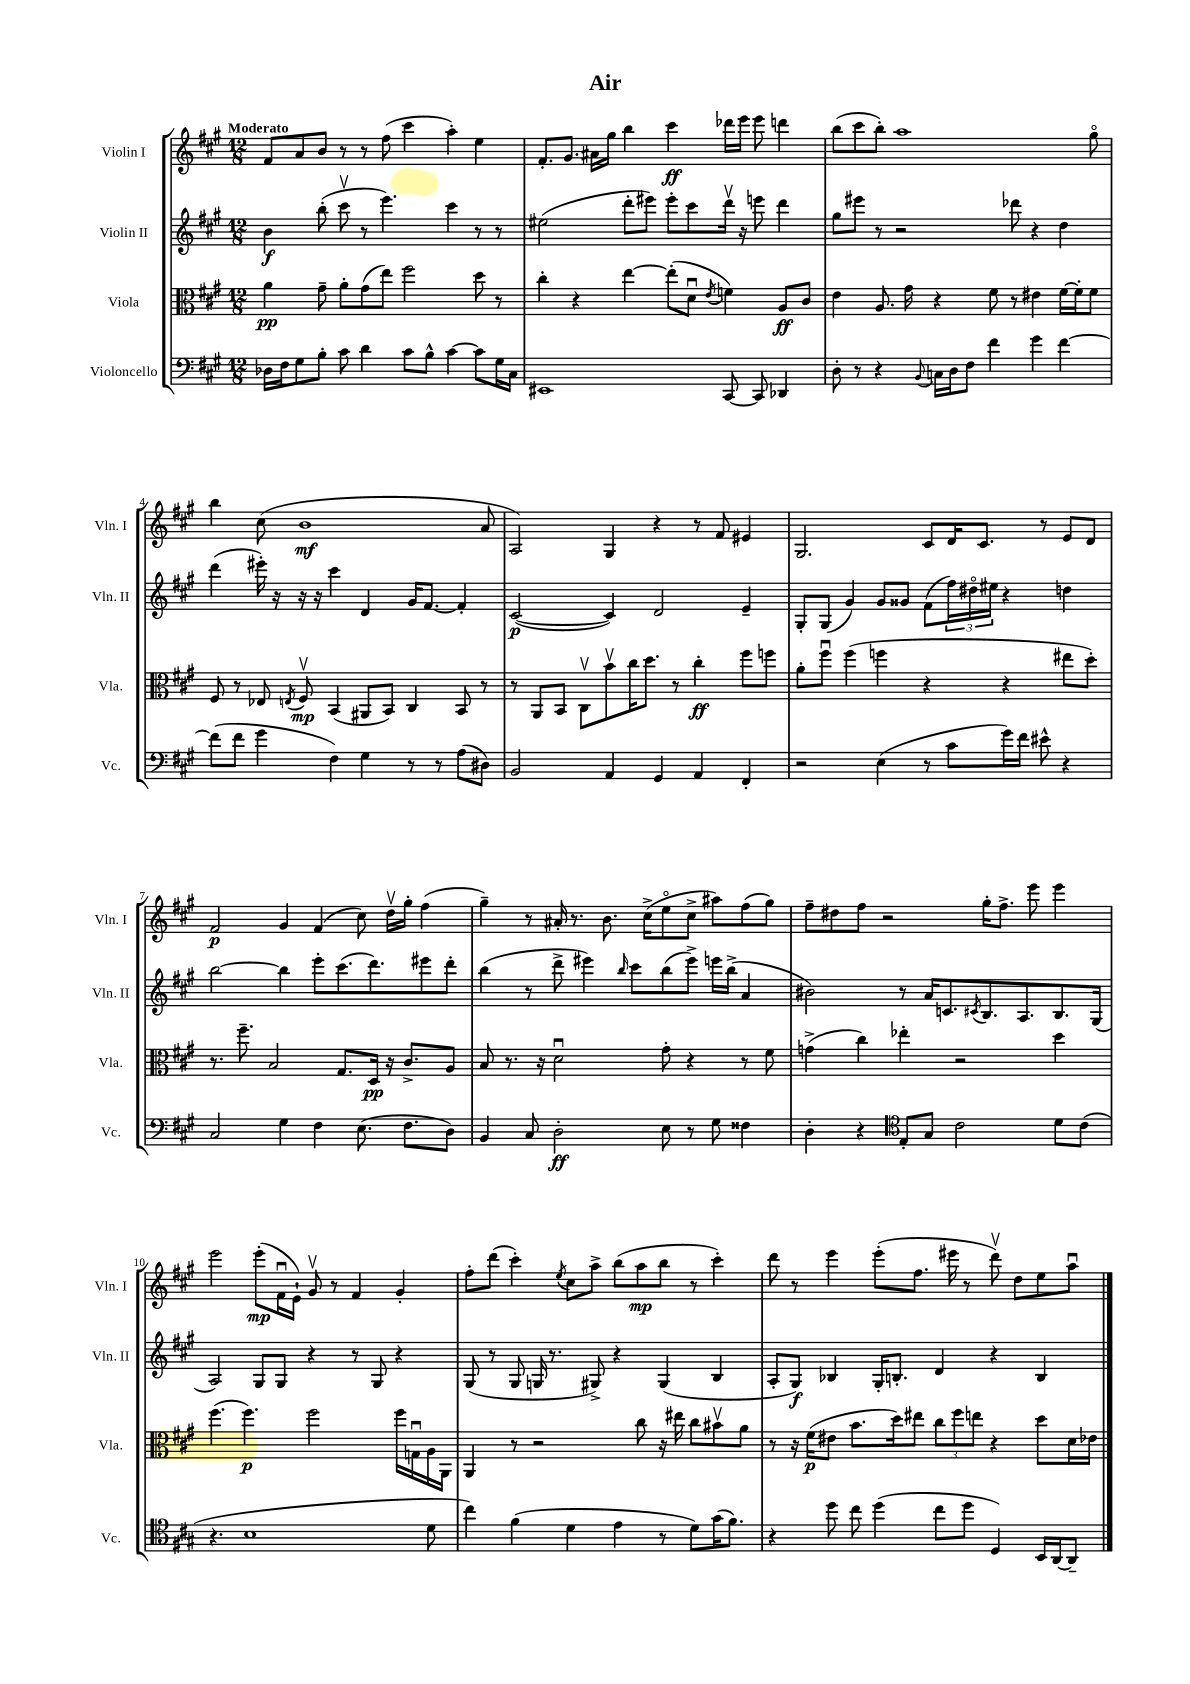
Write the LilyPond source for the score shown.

\header { title = "Air" }
<<
\new StaffGroup <<
\new Staff = "s0" \with { instrumentName = "Violin I" shortInstrumentName = "Vln. I" } {
    \clef treble \key a \major \numericTimeSignature \time 12/8 \tempo "Moderato"
    fis'8 a'8 b'8 r8 r8 fis''8( cis'''4 a''4-.) e''4 |
    fis'8.-. gis'8. ais'16 gis''16 b''4 cis'''4\ff des'''16 e'''16 e'''8 d'''4 |
    b''8( cis'''8 b''8-.) a''1 gis''8\flageolet |
    b''4 cis''8( b'1\mf a'8 |
    a2) gis4 r4 r8 fis'8 eis'4 |
    gis2. cis'8 d'16 cis'8. r8 e'8 d'8 |
    fis'2\p gis'4 fis'4( cis''8) d''16\upbow gis''16-. fis''4( |
    gis''4--) r8 ais'16-. r8. b'8. cis''16->( e''8\flageolet cis''8-> ais''8) fis''8( gis''8) |
    fis''8-- dis''8 fis''8 r2 gis''16-. fis''8.-> e'''8 e'''4 |
    e'''2 e'''8-.\mp( fis'16\downbow e'16-!) gis'8\upbow r8 fis'4 gis'4-. |
    fis''8-. d'''8( cis'''4-.) \acciaccatura { e''8 } cis''8 a''8-> b''8( a''8\mp b''8 r8 cis'''4-.) |
    d'''8 r8 e'''4 e'''8-.( fis''8. eis'''16 r8 d'''8\upbow) d''8 e''8 a''8\downbow \bar "|." |
}
\new Staff = "s1" \with { instrumentName = "Violin II" shortInstrumentName = "Vln. II" } {
    \clef treble \key a \major \numericTimeSignature \time 12/8
    b'4\f b''8-.( cis'''8\upbow r8 e'''4.) cis'''4 r8 r8 |
    eis''2( d'''8-. eis'''8) eis'''8-. cis'''8 d'''16\upbow r16 e'''8 d'''4 |
    gis''8 eis'''8 r8 r2 des'''8 r4 d''4 |
    d'''4( eis'''16-.) r16 r16 r16 cis'''4 d'4 gis'16 fis'8.~ fis'4-. |
    cis'2~\p( cis'4) d'2 e'4-- |
    gis8-. gis8( gis'4) gis'8 gisis'8 fis'8( \tuplet 3/2 { fis''16) dis''16\flageolet eis''16 } r4 d''4 |
    b''2~ b''4 e'''8-. cis'''8.( d'''8.) eis'''8 d'''8-. |
    b''4( r8 d'''8-> eis'''4) \grace { b''16 } cis'''8 b''8( eis'''8->) e'''16 b''16->( a'4 |
    bis'2) r8 a'16 c'8. \acciaccatura { cis'8 } b8. a8. b8. gis16( |
    a2) gis8 gis8 r4 r8 gis8 r4 |
    gis8( r8 gis8 g16 r8. gis8->) r4 gis4( b4 |
    a8-. gis8\f) bes4 gis16-. b8.-. d'4 r4 b4 \bar "|." |
}
\new Staff = "s2" \with { instrumentName = "Viola" shortInstrumentName = "Vla." } {
    \clef alto \key a \major \numericTimeSignature \time 12/8
    a'4\pp gis'8-- a'8-. gis'8( e''8) fis''2 d''8 r8 |
    cis''4-. r4 e''4~ e''8-.( d'8\downbow \acciaccatura { e'8 } f'4) a8\ff cis'8 |
    e'4 a8. gis'16 r4 fis'8 r8 eis'4 fis'16~ fis'16-. fis'8 |
    fis8 r8 ees8 \acciaccatura { e8 } fis8\upbow\mp b,4( ais,8 b,8) cis4 b,8 r8 |
    r8 a,8 b,8 cis8\upbow b'8\upbow cis''16 d''8. r8 cis''4-.\ff fis''8 f''8 |
    a'8-. fis''8\downbow fis''4( f''4 r4 r4 eis''8 d''8-.) |
    r8. fis''8.-- b2 gis8. d16\pp r16 cis'8.-> a8 |
    b8 r8. r16 d'2\downbow gis'8-. r4 r8 fis'8 |
    g'4->( cis''4) ees''4-. r2 d''4 |
    fis''4.( fis''4.\p) fis''2 fis''16 g16\downbow a16 a,16 |
    a,4 r8 r2 cis''8 r16 eis''16 cis''8 bis'8\upbow a'8 |
    r8 r16 fis'16\p( eis'8 b'8. d''16) eis''8 \tuplet 3/2 { cis''8 fis''8 e''8 } r4 d''8 d'16 ees'16 \bar "|." |
}
\new Staff = "s3" \with { instrumentName = "Violoncello" shortInstrumentName = "Vc." } {
    \clef bass \key a \major \numericTimeSignature \time 12/8
    des16 fis16 gis8 b8-. cis'8 d'4 cis'8 b8-^ cis'4~ cis'8 gis16 cis16 |
    eis,1 cis,8~ cis,8 des,4 |
    d8-. r8 r4 \appoggiatura { b,8 } c16 d16 fis8 fis'4 gis'4 fis'4~ |
    fis'8( fis'8 gis'4 fis4) gis4 r8 r8 a8( dis8) |
    b,2 a,4 gis,4 a,4 fis,4-. |
    r2 e4( r8 cis'8 gis'16) fis'16 eis'8-^ r4 |
    cis2 gis4 fis4 e8.( fis8. d8) |
    b,4 cis8 d2-.\ff e8 r8 gis8 fisis4 |
    d4-. r4 \clef tenor e8-. gis8 cis'2 d'8 cis'8( |
    r4. b1 d'8 |
    cis''4) fis'4( d'4 e'4 r8 d'8) gis'16( fis'8.) |
    r4 d''8 cis''8 d''4( cis''8 d''8 d4) b,16 a,16~ a,8-- \bar "|." |
}
>>
>>
